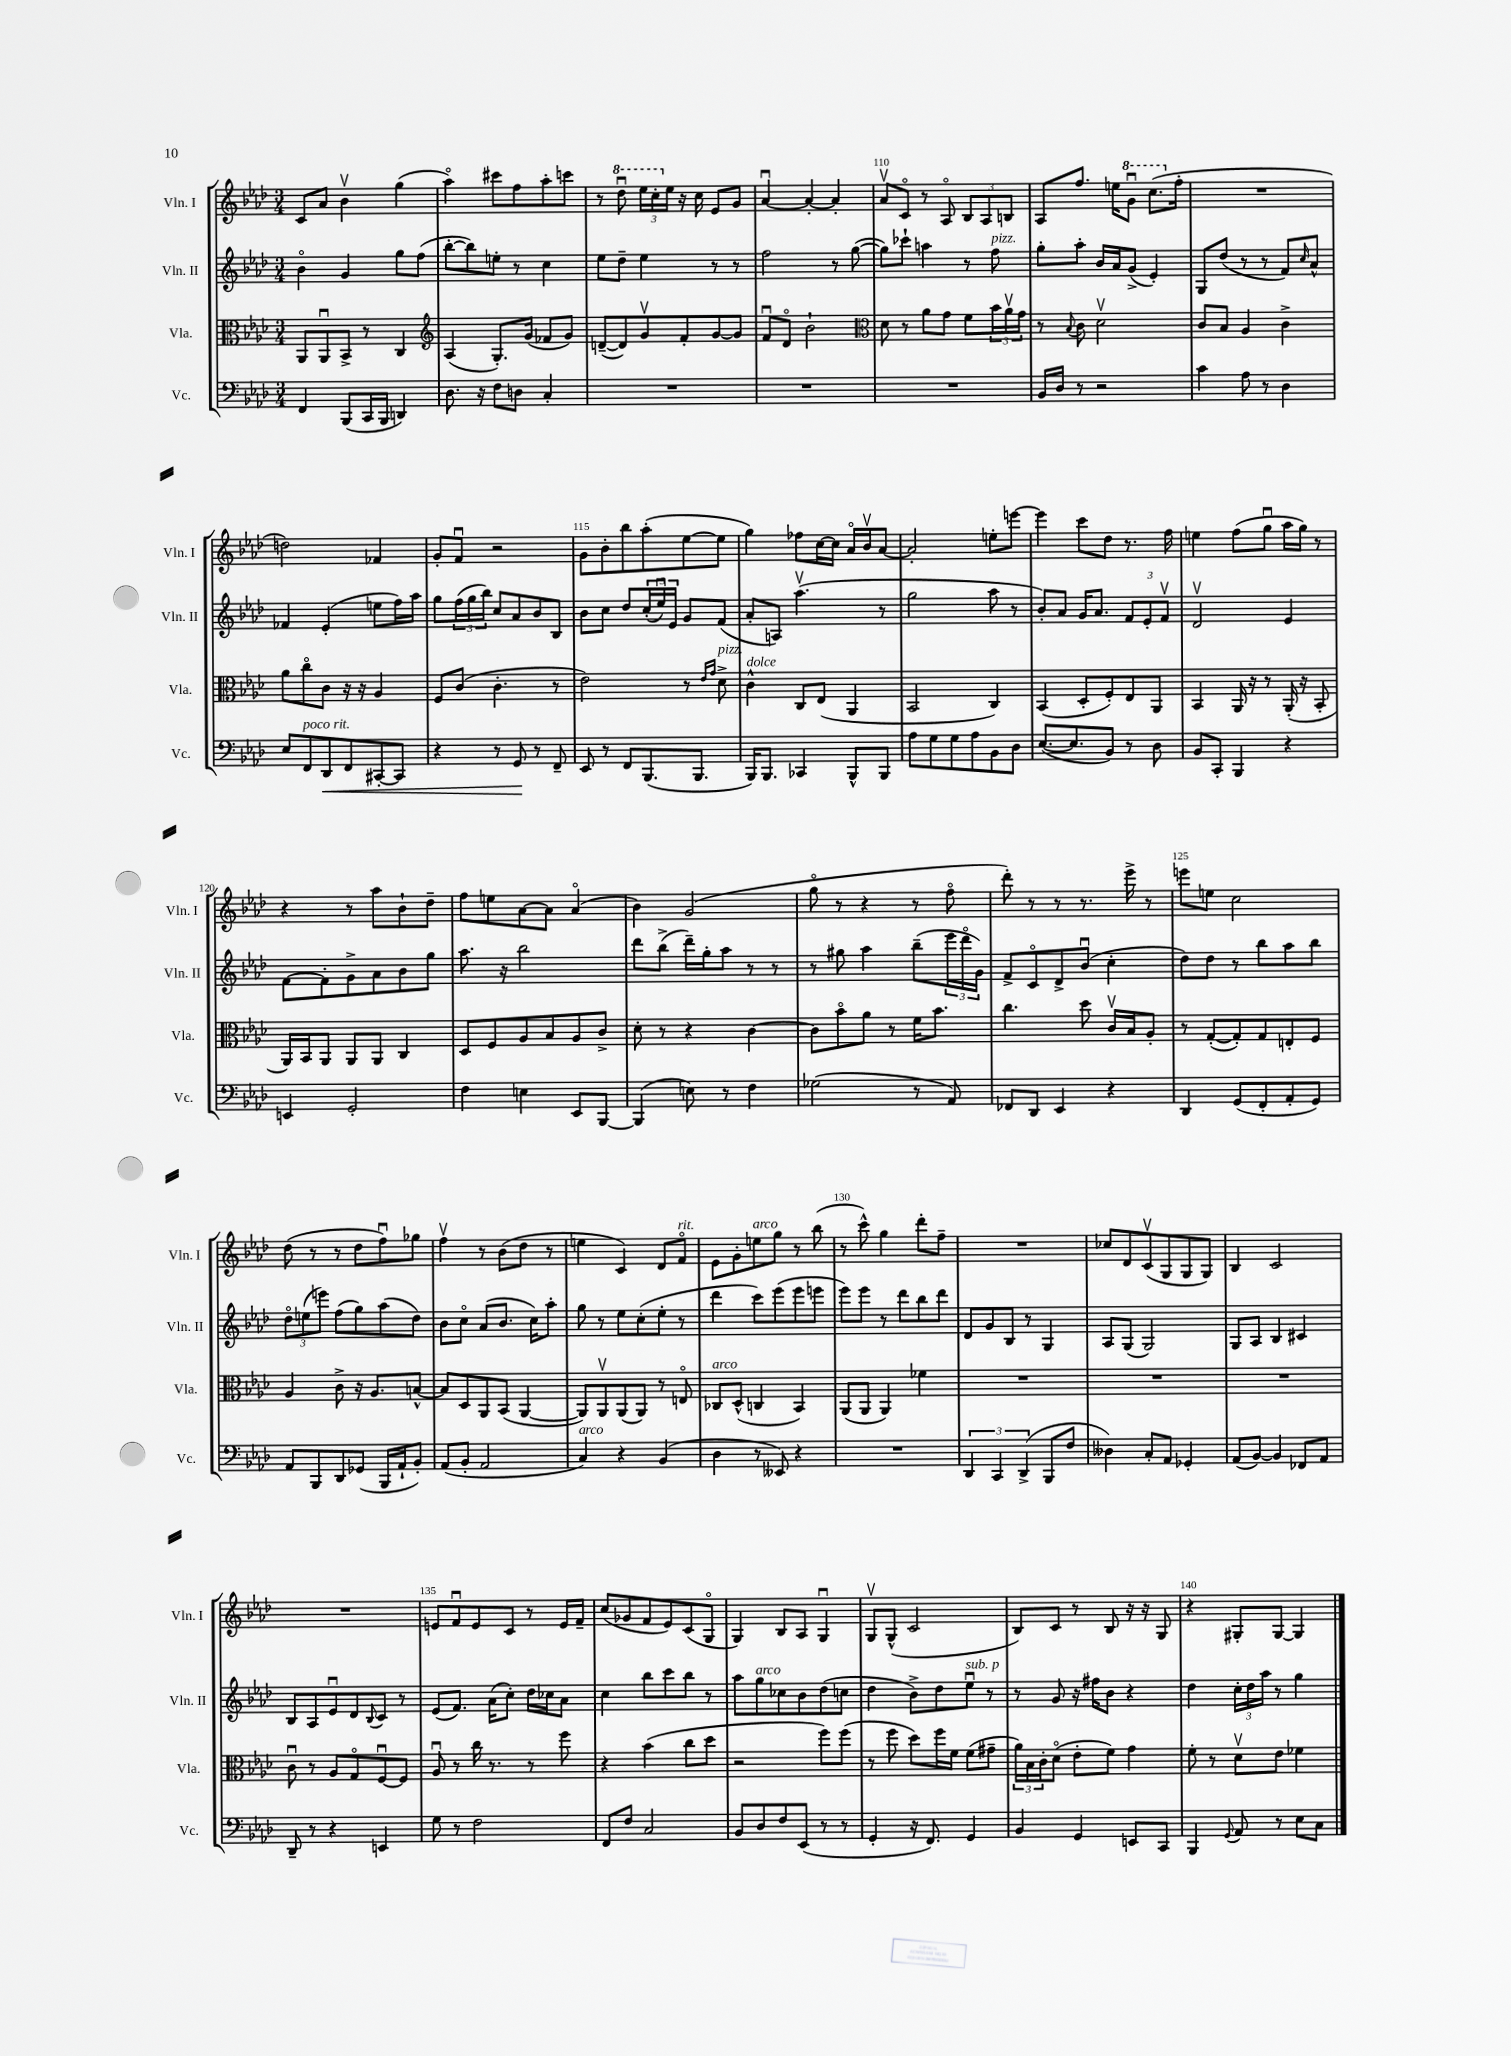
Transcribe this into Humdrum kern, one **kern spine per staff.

**kern	**dynam	**kern	**kern	**kern
*part4	*part4	*part3	*part2	*part1
*staff4	*staff4	*staff3	*staff2	*staff1
*I"Vc.	*	*I"Vla.	*I"Vln. II	*I"Vln. I
*I'Vc.	*	*I'Vla.	*I'Vln. II	*I'Vln. I
*clefF4	*	*clefC3	*clefG2	*clefG2
*k[b-e-a-d-]	*	*k[b-e-a-d-]	*k[b-e-a-d-]	*k[b-e-a-d-]
*M3/4	*	*M3/4	*M3/4	*M3/4
=106	=106	=106	=106	=106
4FF/	.	8AA-/L	4b-\	8c/L
.	.	8AA-u/	.	8a-/J
(8BBB-/L	.	8BB-^/J	4g/	4b-v\
16CC/L	.	8r	.	.
16BBB-/JJ	.	.	.	.
4DDn/)	.	4C/	8gg\L	(4gg\
.	.	.	(8ff\J	.
=107	=107	=107	=107	=107
*	*	*clefG2	*	*
8.D-\	.	(4A-/	[8bb-'\L	4aa-\)
.	.	.	8bb-\])	.
16r	.	.	.	.
8F\L	.	8.G'/L)	8een'\J	8ccc#X\L
8Dn\J	.	.	8r	8ff\
.	.	(16g/Jk	.	.
4C'/	.	8f-X/L	4cc\	8aa-'\
.	.	8g/J)	.	8cccn\J
=108	=108	=108	=108	=108
2.r	.	([8dn~/L	8ee-\L	8r
*	*	*	*	*8va
.	.	8d/])	8dd-~\J	8ddd-u\
.	.	8gv/	4ee-\	24eee-\LL
.	.	.	.	24ccc'\
*	*	*	*	*X8va
.	.	.	.	24ee-\JJ
.	.	8f'/	.	16r
.	.	.	.	16cc\
.	.	[8g/	8r	8e-/L
.	.	8g/J]	8r	8g/J
=109	=109	=109	=109	=109
2.r	.	8fu/L	2ff\	[4a-u/
.	.	8d-/J	.	.
.	.	2b-`\	.	4a-'/_
.	.	.	8r	4a-'/]
.	.	.	([8gg\	.
=110	=110	=110	=110	=110
*	*	*clefC3	*	*
2.r	.	8d-\	8gg\L])	8a-v/L
.	.	8r	8ccc-X`\J	8c/J
.	.	8a-\L	4aan\	8r
.	.	8g\J	.	8A-/
.	.	8f\L	8r	12B-/L
.	.	.	.	12A-/
!	!	!	!LO:TX:a:i:t=pizz.	!
.	.	24b-\L	8ff\	.
.	.	24a-v\	.	12Bn/J
.	.	24g\JJ	.	.
=111	=111	=111	=111	=111
16BB-/LL	.	8r	8gg'\L	8A-/L
16D-/JJ	.	.	.	.
.	.	8qqB-/	.	.
8r	.	8c\	8aa-'\J	8.ff/J
2r	.	2d-v\	16b-/LL	.
.	.	.	16a-/J	16een\KL
*	*	*	*	*8va
.	.	.	(8g^/J	8ggu\J
.	.	.	4e-'/)	(8.ccc\L
*	*	*	*	*X8va
.	.	.	.	16ff'\Jk
=112	=112	=112	=112	=112
4c\	.	8c/L	8G/L	2.r
.	.	8B-/J	(8dd-/J	.
8A-\	.	4A-/	8r	.
8r	.	.	8r	.
4D-\	.	4c^\	8f/L)	.
.	.	.	16qqcc/	.
.	.	.	8a-^^/J	.
!!LO:LB:g=z
=113	=113	=113	=113	=113
8E-/L	.	8a-\L	4f-X/	2ddn\)
!LO:TX:a:i:t=poco rit.	!	!	!	!
8FF/	.	8cc\	.	.
!	!LO:HP:b	!	!	!
8DD-/	<	8c\J	(4e-'/	.
8FF/	.	16r	.	.
.	.	16r	.	.
[8CC#X'/	.	4A-/	8een\L	4f-X/
8CC#/J]	.	.	16ff\L)	.
.	.	.	16aa-\JJ	.
=114	=114	=114	=114	=114
4r	.	8F/L	8gg\L	8g'/L
.	.	(8c/J	(24ff\L	8fu/J
.	.	.	24gg\	.
.	.	.	24bb-\JJ)	.
8r	.	4.c'\	8cc/L	2r
8GG/	.	.	8a-/	.
8r	[	.	8b-/	.
8FF~/	.	8r	8B-/J	.
=115	=115	=115	=115	=115
8EE-/	.	2e-\)	8b-\L	8g\L
8r	.	.	8cc\J	8b-'\
8FF/L	.	.	8dd-/L	8bb-\
(8.BBB-/	.	.	(24cc'/L	(8aa-'\
.	.	.	24ee-u/)	.
.	.	.	24e-/JJ	.
.	.	8r	8g/L	[8ee-\
8.BBB-/J	.	.	.	.
.	.	16qqe-/LL	.	.
.	.	16qqg/JJ	.	.
!	!	!LO:TX:a:i:t=pizz.	!	!
.	.	8d-^\	(8f/J	8ee-\J]
=116	=116	=116	=116	=116
!	!	!LO:TX:a:i:t=dolce	!	!
16BBB-/KL)	.	4c^^\	8a-'/L	4gg\)
8.BBB-/J	.	.	.	.
.	.	.	8An/J)	.
4CC-X/	.	8C/L	(4.aa-v\	8ff-X\L
.	.	(8E-/J	.	[16cc\L
.	.	.	.	16cc\JJ]
8BBB-^^/L	.	4AA-/	.	16a-/LL
.	.	.	.	16b-v/J
8BBB-/J	.	.	8r	[8a-/J
=117	=117	=117	=117	=117
8A-\L	.	2BB-/	2gg\	2a-'/]
8G\	.	.	.	.
8G\	.	.	.	.
8A-\	.	.	.	.
8BB-\	.	4C/)	8aa-\	8een'\L
8D-\J	.	.	8r	[8eeen\J
=118	=118	=118	=118	=118
([8.E-/L	.	(4BB-/	8b-'/L)	4eee\]
.	.	.	8a-/J	.
8.E-/]	.	.	.	.
.	.	8D-'/L	16g/KL	8ccc\L
.	.	.	8.a-/J	.
8BB-/J)	.	8F'/)	.	8dd-\J
8r	.	8E-/	12f/L	8.r
.	.	.	12e-'/	.
8D-\	.	8AA-/J	.	.
.	.	.	12fv/J	.
.	.	.	.	16ff\
=119	=119	=119	=119	=119
8BB-/L	.	4BB-/	2d-v/	4een\
8CC'/J	.	.	.	.
4BBB-/	.	16AA-/	.	(8ff\L
.	.	16r	.	.
.	.	8r	.	8ggu\J
4r	.	(16AA-'/	4e-/	16aa-\LL
.	.	16r	.	16gg\JJ)
.	.	8BB-'/	.	8r
!!LO:LB:g=z
=120	=120	=120	=120	=120
4EEn/	.	16AA-/LL)	[8f\L	4r
.	.	16BB-/J	.	.
.	.	8AA-/J	8f'\]	.
2GG'/	.	8AA-/L	8g^\	8r
.	.	8AA-/J	8a-\	8aa-\L
.	.	4C/	8b-\	8b-`\
.	.	.	8gg\J	8dd-~\J
=121	=121	=121	=121	=121
4F\	.	8D-/L	8.aa-\	8ff\L
.	.	8F/	.	8een\
.	.	.	16r	.
4En\	.	8A-/	2bb-\	[8a-\
.	.	8B-/	.	8a-\J]
8EE-/L	.	8A-/	.	(4a-/
[8BBB-/J	.	8c^/J	.	.
=122	=122	=122	=122	=122
(4BBB-/]	.	8d-'\	8ddd-\L	4b-\)
.	.	8r	(8bb-^\J	.
8En\)	.	4r	16ddd-~\LL)	(2g/
.	.	.	16gg'\J	.
8r	.	.	8aa-\J	.
4F\	.	[4c\	8r	.
.	.	.	8r	.
=123	=123	=123	=123	=123
(2G-X\	.	8c\L]	8r	8gg\
.	.	8b-\	8gg#X\	8r
.	.	8a-\J	4aa-\	4r
.	.	8r	.	.
8r	.	16f\KL	(8bb-~\L	8r
.	.	8.b-\J	.	.
8AA-/)	.	.	24eee-\L	8ff\
.	.	.	24ddd-\	.
.	.	.	24g\JJ)	.
=124	=124	=124	=124	=124
8FF-X/L	.	4.cc\	8f^/L	8ddd-'\)
8DD-/J	.	.	8c/	8r
4EE-/	.	.	8d-^/	8r
.	.	8dd-\	(8b-u/J	8.r
4r	.	16cv/LL	4cc'\	.
.	.	16B-/J	.	16eee-^\
.	.	8A-'/J	.	8r
=125	=125	=125	=125	=125
4DD-/	.	8r	8dd-\L)	8eeen\L
.	.	([8G'/L	8dd-\J	8een\J
(8GG/L	.	8G'/])	8r	2cc\
8FF'/	.	8G/	8bb-\L	.
8AA-'/	.	8En'/	8aa-\	.
8GG/J)	.	8F/J	8bb-\J	.
!!LO:LB:g=z
=126	=126	=126	=126	=126
8AA-/L	.	4A-/	12dd-\L	(8dd-\
.	.	.	(12een\	.
8BBB-/	.	.	.	8r
.	.	.	12eeen\J)	.
8DD-/	.	8c^\	(8ff\L	8r
(8GG-X/J	.	16r	8gg\)	8dd-\L
.	.	8.A-/L	.	.
16BBB-/LL	.	.	(8aa-\	8ffu\)
16AA-`/J	.	.	.	.
8BB-'/J)	.	[8Bn^^/J	8dd-\J)	8gg-X\J
=127	=127	=127	=127	=127
(8AA-/L	.	8B/L]	8b-\L	4ffv\
8BB-'/J	.	8D-/	8cc\J	.
2AA-/	.	8AA-/	(8a-/L	8r
.	.	(8BB-/J	8.b-/J	(8b-\L
.	.	[4AA-/	.	8dd-\J
.	.	.	16cc\KL)	.
.	.	.	8aa-'\J	8r
=128	=128	=128	=128	=128
!LO:TX:a:i:t=arco	!	!	!	!
4C/)	.	8AA-/L])	8gg\	4een\
.	.	8AA-v/	8r	.
4r	.	(8AA-/	8ee-\L	4c/)
.	.	8AA-/J)	(8cc'\	.
(4BB-/	.	8r	8ee-'\J	8d-/L
!	!	!	!	!LO:TX:a:i:t=rit.
.	.	8En/	8r	8f/J
=129	=129	=129	=129	=129
!	!	!LO:TX:a:i:t=arco	!	!
4D-\	.	8C-X/L	4ddd-\	8e-\L
.	.	(8D-^^/J	.	8g'\
!	!	!	!	!LO:TX:a:i:t=arco
8r	.	4Cn/	8ccc\L)	8een\
8EE--X/)	.	.	(8eee-\	8gg\J
4r	.	4BB-/)	8eee-\	8r
.	.	.	8eeen\J	(8bb-\
=130	=130	=130	=130	=130
2.r	.	(8AA-/L	8eee-\L)	8r
.	.	8AA-/J	8eee-\J	8ccc^^\)
.	.	4AA-/)	8r	4gg\
.	.	.	8ddd-\L	.
.	.	4f-X\	8bb-\	8ddd-'\L
.	.	.	8ddd-\J	8ff~\J
=131	=131	=131	=131	=131
6DD-/	.	2.r	8d-/L	2.r
.	.	.	8g/	.
6CC/	.	.	.	.
.	.	.	8B-/J	.
(6DD-^/	.	.	.	.
.	.	.	8r	.
8BBB-/L	.	.	4G/	.
8F/J	.	.	.	.
=132	=132	=132	=132	=132
4D--X\)	.	2.r	8A-/L	8cc-X/L
.	.	.	(8G/J	8d-/
8C'/L	.	.	2G/)	(8cv/
8AA-/J	.	.	.	8G/
4GG-X'/	.	.	.	8G/
.	.	.	.	8G/J)
=133	=133	=133	=133	=133
(8AA-/L	.	2.r	8G/L	4B-/
[8BB-/J)	.	.	8A-/J	.
4BB-/]	.	.	4B-/	2c/
8FF-X/L	.	.	4c#X/	.
8AA-/J	.	.	.	.
!!LO:LB:g=z
=134	=134	=134	=134	=134
8DD-~/	.	8cu\	8B-/L	2.r
8r	.	8r	8A-/	.
4r	.	8A-/L	8e-u/	.
.	.	8G/	8d-/	.
.	.	.	8qqB-/	.
4EEn/	.	[8Fu/	8c/J	.
.	.	8F/J]	8r	.
=135	=135	=135	=135	=135
8G\	.	8A-u/	(8e-/L	8en/L
8r	.	8r	8.f/J)	8fu/
2F\	.	16cc\	.	8e/
.	.	8.r	(16a-\KL	.
.	.	.	8cc'\J)	8c/J
.	.	8r	16dd-\LL	8r
.	.	.	16cc-X\J	.
.	.	8ff\	8a-\J	16e/LL
.	.	.	.	16f~/JJ
=136	=136	=136	=136	=136
8FF/L	.	4r	4cc\	(8cc/L
8F/J	.	.	.	8g-X/
2C/	.	(4b-\	8bb-\L	8f/
.	.	.	8ccc\	8e-/)
.	.	8cc\L	8bb-\J	(8c/
.	.	8dd-\J	8r	8G/J
=137	=137	=137	=137	=137
8BB-/L	.	2r	8aa-\L	4G/)
!	!	!	!LO:TX:a:i:t=arco	!
8D-/	.	.	8gg\	.
8F/	.	.	8cc-X\	8B-/L
(8EE-/J	.	.	8b-\	8A-/J
8r	.	8ff\L)	(8dd-\	4Gu/
8r	.	(8ff\J	8ccn\J	.
=138	=138	=138	=138	=138
4GG'/	.	8r	4dd-\	8Gv/L
.	.	8ff\	.	(8G^^/J
16r	.	8dd-\L)	8b-^\L)	2c/
8.FF/)	.	.	.	.
.	.	16ff\L	8dd-\	.
.	.	16f\JJ	.	.
!	!	!	!LO:TX:a:i:t=sub. p	!
4GG/	.	(8f\L	8ee-u\J	.
.	.	8g#X~\J	8r	.
=139	=139	=139	=139	=139
4BB-/	.	24a-\LL)	8r	8B-/L)
.	.	24B-\	.	.
.	.	24c'\J	.	.
.	.	(8d-\J	8g/	8c/J
4GG/	.	8e-'\L	16r	8r
.	.	.	16ff#X\KL	.
.	.	8f\J)	8b-\J	8B-/
8EEn/L	.	4g\	4r	16r
.	.	.	.	16r
8CC/J	.	.	.	8G/
=140	=140	=140	=140	=140
4BBB-/	.	8f'\	4dd-\	4r
.	.	8r	.	.
8qqGG/	.	.	.	.
8AA-/	.	8d-v\L	24cc'\LL	8G#X'/L
.	.	.	24dd-\	.
.	.	.	24aa-\JJ	.
8r	.	8e-\J	8r	[8G#/J
8E-\L	.	4f-X\	4gg\	4G#/]
8C\J	.	.	.	.
==	==	==	==	==
*-	*-	*-	*-	*-
